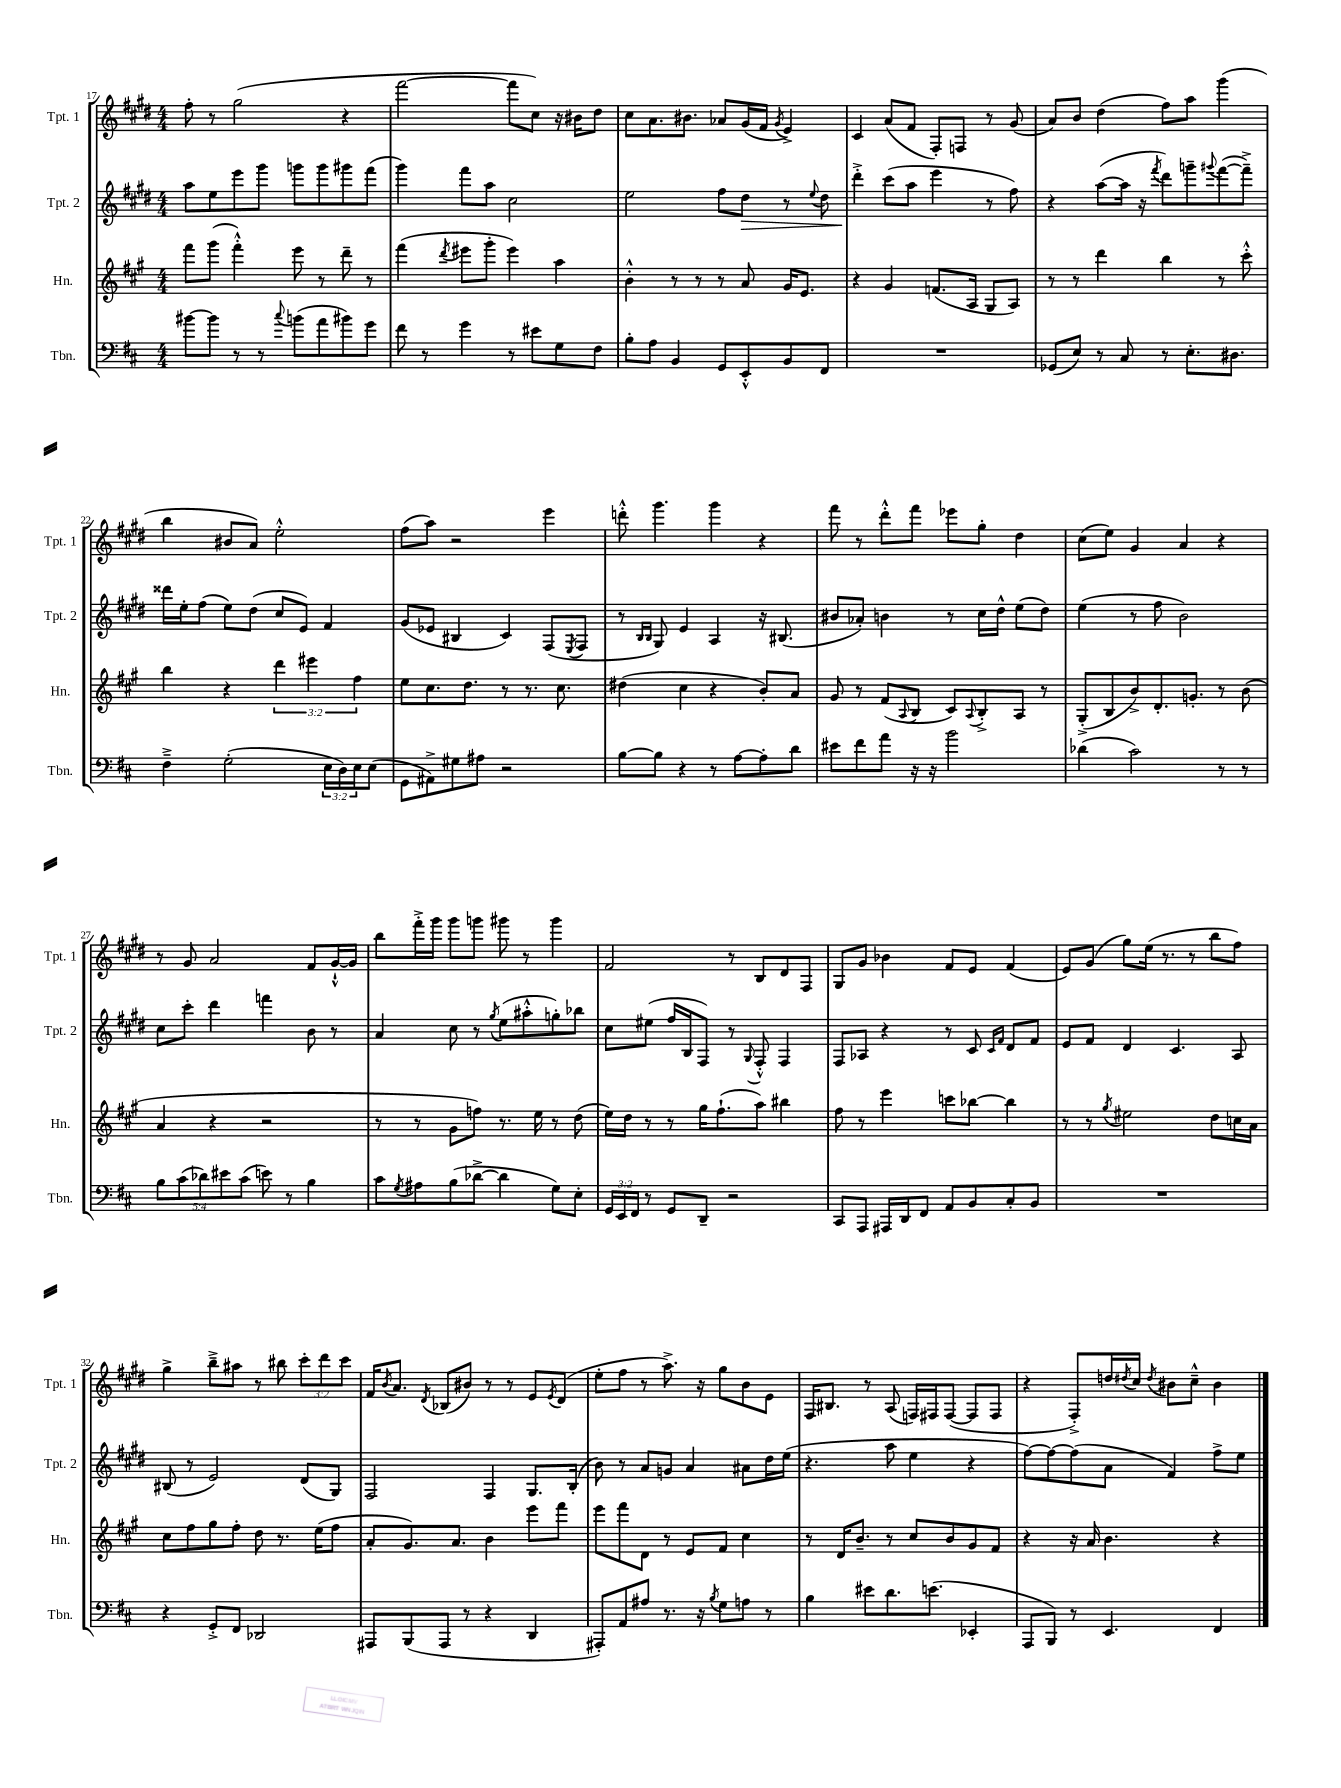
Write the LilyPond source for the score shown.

<<
\new StaffGroup <<
\new Staff = "s0" \with { instrumentName = "Tpt. 1" shortInstrumentName = "Tpt. 1" } {
    \clef treble \key e \major \numericTimeSignature \time 4/4 \override Staff.TupletNumber.text = #tuplet-number::calc-fraction-text
    fis''8-. r8 gis''2( r4 |
    fis'''2~ fis'''8 cis''8) r16 bis'16 dis''8 |
    cis''8 a'8. bis'8. aes'8 gis'16( fis'16 \acciaccatura { gis'8 } e'4->) |
    cis'4 a'8( fis'8 fis8-.) f8 r8 gis'8( |
    a'8) b'8 dis''4( fis''8) a''8 gis'''4( |
    b''4 bis'8 a'8) e''2-.-^ |
    fis''8( a''8) r2 e'''4 |
    d'''8-.-^ gis'''4. gis'''4 r4 |
    fis'''8 r8 dis'''8-.-^ fis'''8 ees'''8 gis''8-. dis''4 |
    cis''8( e''8) gis'4 a'4 r4 |
    r8 gis'8 a'2 fis'8 gis'16~-!-^ gis'16 |
    b''8 fis'''16-.-> gis'''16 gis'''8 g'''8 gis'''8 r8 gis'''4 |
    fis'2 r8 b8 dis'8 fis8 |
    gis8 gis'8 bes'4 fis'8 e'8 fis'4( |
    e'8) gis'8( gis''8) e''16( r8. r8 b''8 fis''8) |
    gis''4-> b''8---> ais''8 r8 bis''8 \tuplet 3/2 { cis'''8-. dis'''8 cis'''8 } |
    fis'16 \acciaccatura { b'8 } a'8. \acciaccatura { dis'8 } bes8( bis'8) r8 r8 e'8 \acciaccatura { e'8 } dis'8( |
    e''8-. fis''8 r8 a''8.->) r16 gis''8 b'8 e'8 |
    fis16 bis8. r8 a8( f16) fis16 fis8~( fis8 fis8 |
    r4 fis8-.->) d''16 \acciaccatura { dis''8 } cis''16 \acciaccatura { dis''8 } bis'8 cis''8---^ bis'4 \bar "|." |
}
\new Staff = "s1" \with { instrumentName = "Tpt. 2" shortInstrumentName = "Tpt. 2" } {
    \clef treble \key e \major \numericTimeSignature \time 4/4
    a''8 e''8 e'''8 gis'''8 g'''8 g'''8 gis'''8 fis'''8( |
    gis'''4) fis'''8 a''8 cis''2 |
    e''2 fis''8 dis''8\> r8 \appoggiatura { e''8 } dis''8 |
    dis'''4-.->\! cis'''8( a''8 e'''4 r8 fis''8) |
    r4 a''8~( a''16 r16 \acciaccatura { fis'''8 } dis'''8) g'''8-- \appoggiatura { gis'''8 } fis'''8~( fis'''8--->) |
    disis'''16 e''16-. fis''8( e''8) dis''8( cis''8 e'8) fis'4 |
    gis'8( ees'8 bis4 cis'4) fis8( \acciaccatura { e8 } fis8 |
    r8 \grace { b16 b16 } gis8) e'4 a4 r16 bis8.( |
    bis'8 aes'8-.) b'4 r8 cis''16 dis''16-^ e''8( dis''8) |
    e''4( r8 fis''8 b'2) |
    cis''8 cis'''8-. dis'''4 f'''4 b'8 r8 |
    a'4 cis''8 r8 \acciaccatura { gis''8 } e''8( ais''8-.-^ g''8-.) bes''8 |
    cis''8 eis''8( fis''16 b16 fis8) r8 \appoggiatura { gis8 } fis8-.-^ fis4 |
    fis8 aes8 r4 r8 cis'8 \grace { cis'16 fis'16 } dis'8 fis'8 |
    e'8 fis'8 dis'4 cis'4. a8 |
    bis8( r8 e'2) dis'8( gis8) |
    fis2 fis4 gis8. b16-.( |
    b'8) r8 a'8 g'8 a'4 ais'8 dis''16 e''16( |
    r4. a''8 e''4 r4 |
    fis''8~) fis''8~ fis''8( a'8 fis'4) fis''8-> e''8 \bar "|." |
}
\new Staff = "s2" \with { instrumentName = "Hn." shortInstrumentName = "Hn." } {
    \clef treble \key a \major \numericTimeSignature \time 4/4 \override Staff.TupletNumber.text = #tuplet-number::calc-fraction-text
    fis'''8 gis'''8( fis'''4-.-^) e'''8 r8 d'''8-- r8 |
    fis'''4( \acciaccatura { d'''8 } eis'''8 gis'''8-. eis'''4) a''4 |
    b'4-.-^ r8 r8 r8 a'8 gis'16 e'8. |
    r4 gis'4 f'8.( a16 gis8 a8) |
    r8 r8 d'''4 b''4 r8 cis'''8-.-^ |
    b''4 r4 \tuplet 3/2 { d'''4 eis'''4 fis''4 } |
    e''8 cis''8. d''8. r8 r8. cis''8. |
    dis''4( cis''4 r4 b'8-.) a'8 |
    gis'8 r8 fis'8( \appoggiatura { a8 } b8 cis'8) \appoggiatura { a8 } b8-.-> a8 r8 |
    gis8-.->( b8 b'8->) d'8.-. g'8.-. r8 b'8( |
    a'4 r4 r2 |
    r8 r8 gis'8 f''8) r8. e''16 r8 d''8( |
    e''16) d''16 r8 r8 gis''16 fis''8.-!( a''8) bis''4 |
    fis''8 r8 e'''4 c'''8 bes''8~ bes''4 |
    r8 r8 \acciaccatura { gis''8 } eis''2 d''8 c''16 a'16 |
    cis''8 fis''8 gis''8 fis''8-. d''8 r8. e''16( fis''8 |
    a'8-. gis'8.) a'8. b'4 e'''8 fis'''8 |
    e'''8 fis'''8 d'8 r8 e'8 fis'8 cis''4 |
    r8 d'16 b'8.-- r8 cis''8 b'8 gis'8 fis'8 |
    r4 r16 a'16 b'4. r4 \bar "|." |
}
\new Staff = "s3" \with { instrumentName = "Tbn." shortInstrumentName = "Tbn." } {
    \clef bass \key d \major \numericTimeSignature \time 4/4 \override Staff.TupletNumber.text = #tuplet-number::calc-fraction-text
    bis'8~ bis'8 r8 r8 \appoggiatura { cis''8 } b'8( a'8 bis'8) g'8 |
    fis'8 r8 g'4 r8 eis'8 g8 fis8 |
    b8-. a8 b,4 g,8 e,8-.-^ b,8 fis,8 |
    R1 |
    ges,8( e8) r8 cis8 r8 e8.-. dis8. |
    fis4---> g2-.( \tuplet 3/2 { e16 d16) e16 } e8( |
    g,8 ais,8->) gis8 ais8 r2 |
    b8~ b8 r4 r8 a8~ a8-. d'8 |
    eis'8 fis'8 a'8 r16 r16 b'2 |
    des'4( cis'2) r8 r8 |
    \tuplet 5/4 { b8 cis'8( des'8) eis'8 cis'8( } e'8) r8 b4 |
    cis'8 \acciaccatura { g8 } ais8 b8( des'8~-> des'4 g8) e8-. |
    \tuplet 3/2 { g,16 e,16 fis,16 } r8 g,8 d,8-- r2 |
    cis,8 a,,8 ais,,16 d,16 fis,8 a,8 b,8 cis8-. b,8 |
    R1 |
    r4 g,8-.-> fis,8 des,2 |
    ais,,8 b,,8( ais,,8 r8 r4 d,4 |
    ais,,8-.) a,8 ais8 r8. r16 \acciaccatura { b8 } g8 a8 r8 |
    b4 eis'8 d'8. e'8.( ees,4-. |
    a,,8 b,,8) r8 e,4. fis,4 \bar "|." |
}
>>
>>
\layout { \context { \Score currentBarNumber = #17 } }
